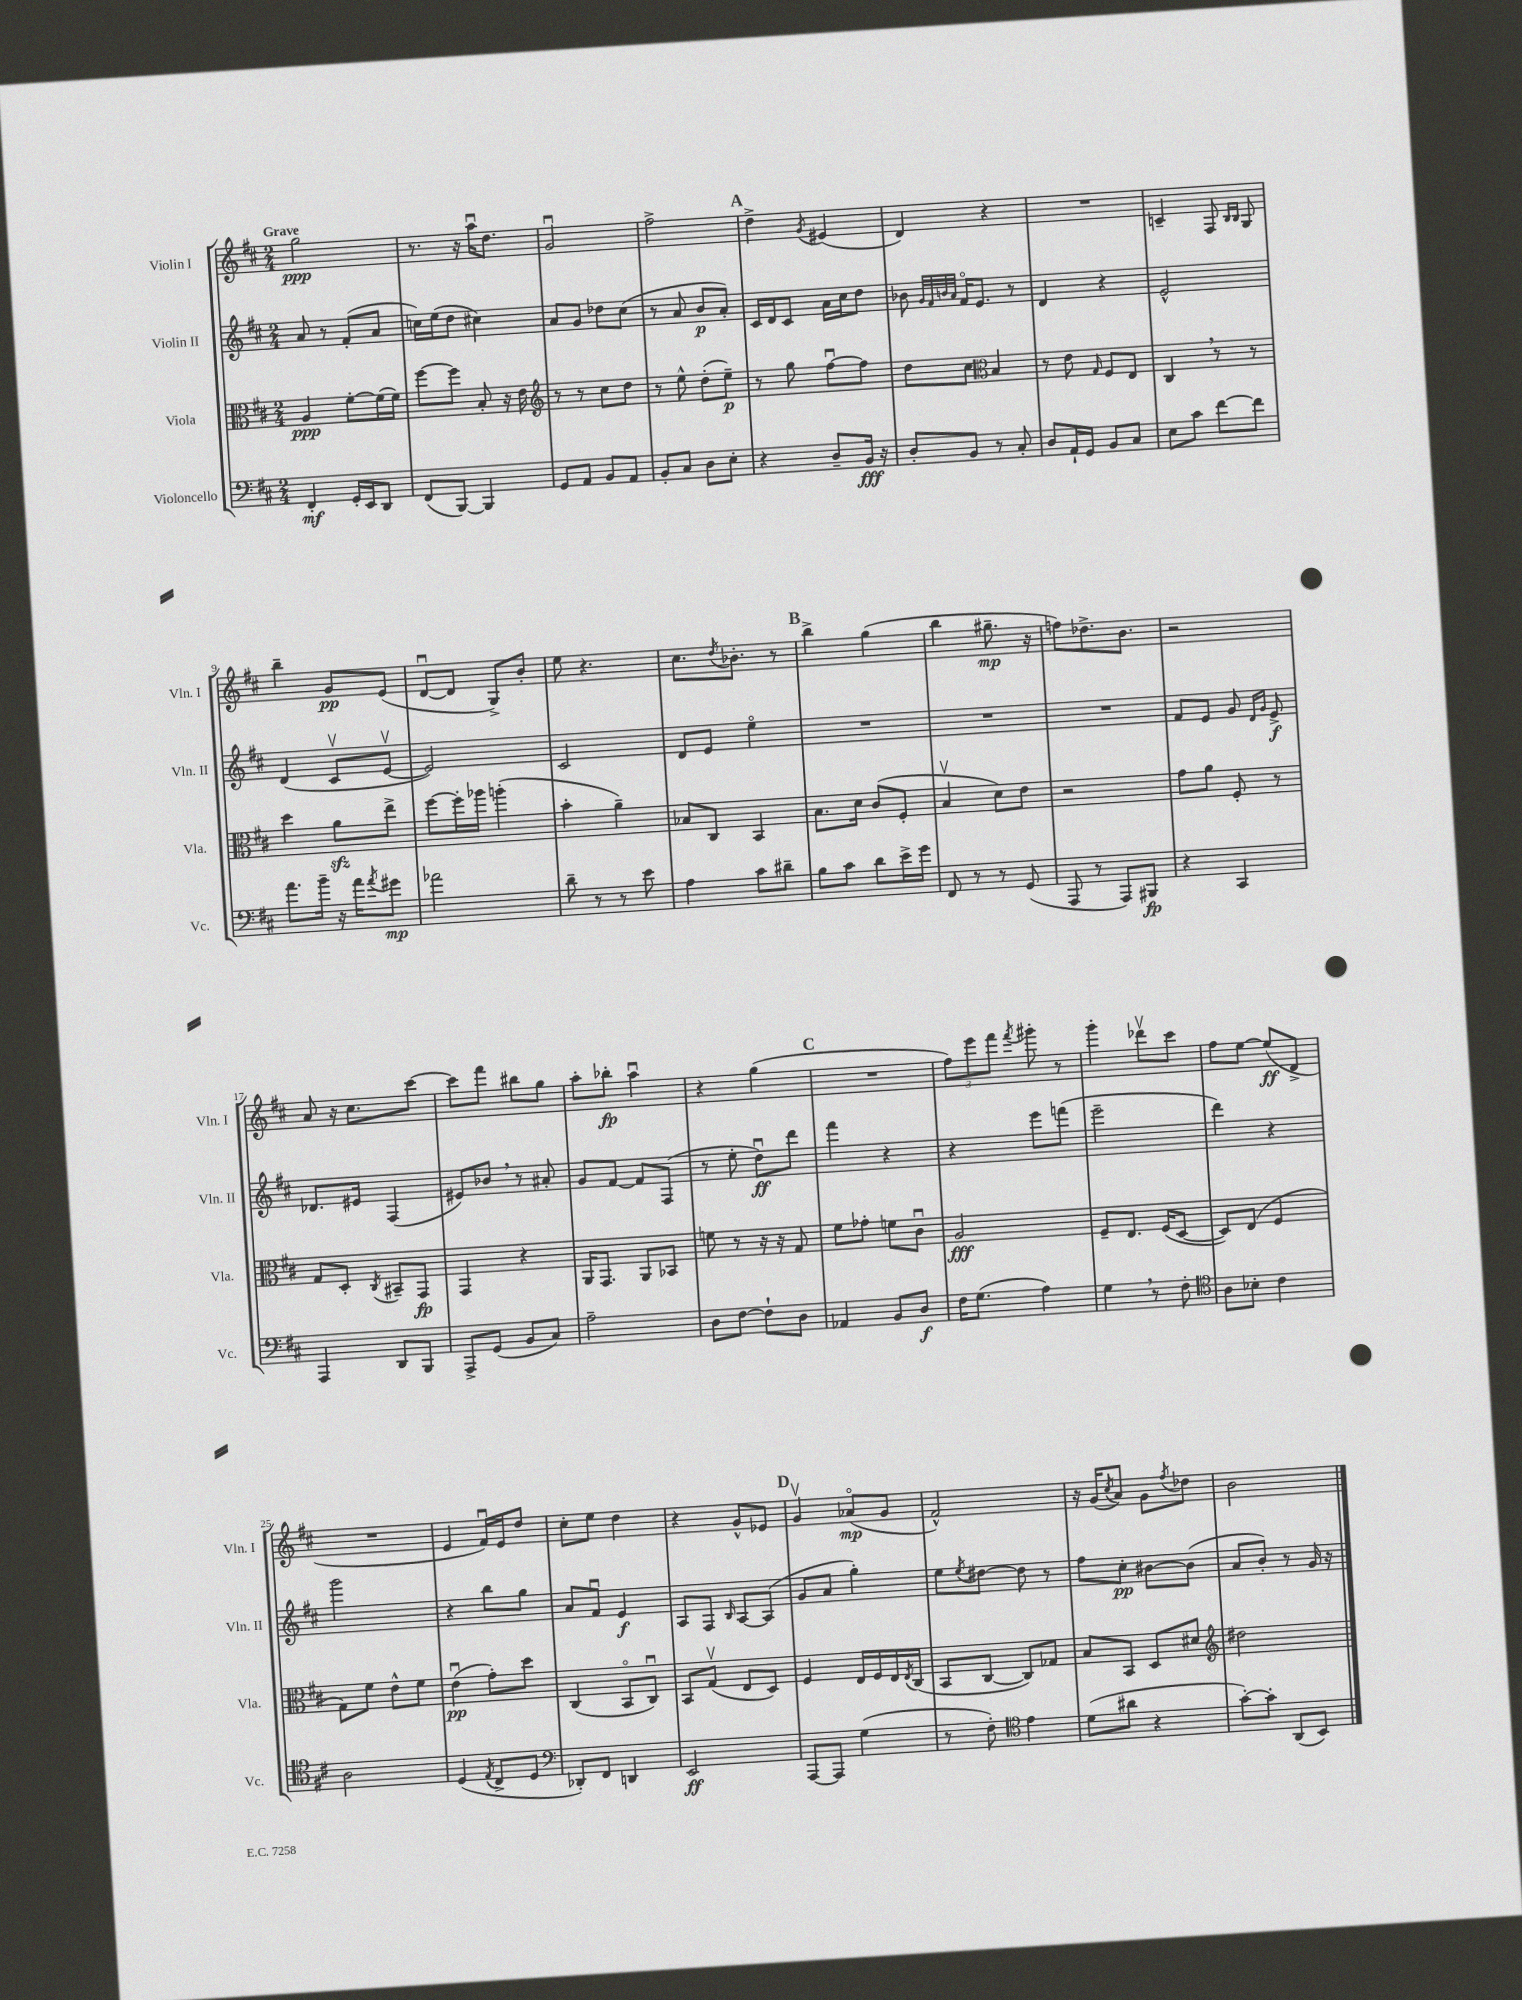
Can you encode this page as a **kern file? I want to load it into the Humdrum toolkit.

**kern	**kern	**kern	**kern
*staff4	*staff3	*staff2	*staff1
*clefF4	*clefC3	*clefG2	*clefG2
*k[f#c#]	*k[f#c#]	*k[f#c#]	*k[f#c#]
*M2/4	*M2/4	*M2/4	*M2/4
4FF#'	4A	8a	2gg
.	.	8r	.
16GG'	[8f#'	(8f#'	.
16EE	.	.	.
8DD	(16f#]	8a	.
.	16f#)	.	.
=	=	=	=
(8FF#	[8ff#	16cc)	8.r
.	.	(16ee	.
[8BBB)	8ff#]	8dd	.
.	.	.	16r
4BBB]	8B'	4cc#)	16aau
.	.	.	8.dd
.	16r	.	.
.	16e	.	.
=	=	=	=
*	*clefG2	*	*
8GG	8r	8a	2gu
8AA	8r	8g	.
8BB	8cc#	8dd-	.
8AA	8dd	(8cc#	.
=	=	=	=
8BB'	8r	8r	2ff#^
8C#	8ee^^	8a	.
8D	(8dd'	8b	.
8E'	8ee~)	8a')	.
=	=	=	=
4r	8r	16c#	4dd^
.	.	16d	.
.	8gg	8c#	.
.	.	.	8qg
8D~	[8ff#u	16a	(4e#
.	.	16cc#	.
16BB	8ff#]	8dd	.
16r	.	.	.
=	=	=	=
8D'	8dd	8b-	4d)
.	.	32qqg	.
.	.	32qqf#	.
.	.	32qqb	.
.	.	32qqa	.
8BB	8cc#	16f#o	.
.	.	8.e	.
*	*clefC3	*	*
8r	4B	.	4r
8C#'	.	8r	.
=	=	=	=
8D	8r	4d	2r
16AA`	8e	.	.
16GG	.	.	.
.	16qqG	.	.
8BB	8F#	4r	.
8C#	8E	.	.
=	=	=	=
8E	4C#	2e^^	4c~
8c#	.	.	.
[8f#	8r	.	8F#
.	.	.	16qqB
.	.	.	16qqB
8f#]	8r	.	8G
=	=	=	=
8.a	4dd	(4d	4bb~
16b~	.	.	.
16r	8a	8c#v	8g
16a	.	.	.
8qa	.	.	.
8g#	8ee^	[8ev	(8e
=	=	=	=
2a-	[8ff#	2e])	[8du
.	16ff#']	.	8d]
.	16aa-	.	.
.	(4aa'	.	8G^)
.	.	.	8b'
=	=	=	=
8d~	4b'	2c#	8ee
8r	.	.	4.r
8r	4a~)	.	.
8e	.	.	.
=	=	=	=
4A	8B-	8d	8.cc#
.	8C#	8e	.
.	.	.	8qdd
.	.	.	8.b-'
8c#	4BB	4eeo	.
8d#~	.	.	8r
=	=	=	=
8B	8.B	2r	4bb^
8c#	.	.	.
.	16d	.	.
8d	(8c#	.	(4gg
16e^	8F#'	.	.
16g	.	.	.
=	=	=	=
8FF#	4Bv	2r	4bb
8r	.	.	.
8r	8d)	.	8.gg#~
(8GG	8e	.	.
.	.	.	16r
=	=	=	=
8AAA	2r	2r	8ff)
8r	.	.	8.dd-^
8AAA)	.	.	.
.	.	.	8.b
8BBB#	.	.	.
=	=	=	=
4r	8g	8f#	2r
.	8a	8e	.
4CC#	8F#'	8g	.
.	.	16qqd	.
.	.	16qqg	.
.	8r	8e^	.
=	=	=	=
4AAA	8G	8.d-	8a
.	8D'	.	16r
.	.	16e#	8.cc#
.	8qC#	.	.
8DD	8BB#~	(4F#	.
8BBB	8GG	.	[8ccc#
=	=	=	=
8AAA^	4GG	8e#)	8ccc#]
(8GG	.	8b-	8fff#
8BB	4r	8r	8bb#
8C#)	.	8a#'	8gg
=	=	=	=
2A~	16AA	8g	8aa'
.	8.GG	.	.
.	.	[8f#	8bb-'
.	8AA	8f#]	4aau
.	8BB-	(8F#	.
=	=	=	=
8D	8f	8r	4r
[8F#	8r	8ee'	.
8F#`]	16r	8ddu)	(4gg
.	16r	.	.
8D	8G	8ddd	.
=	=	=	=
4AA-	8f#	4fff#	2r
.	8g-'	.	.
8BB	8f	4r	.
8D	8c#u	.	.
=	=	=	=
16F#	2A	4r	12ff#)
(8.G	.	.	.
.	.	.	12eee
.	.	.	12fff#
.	.	.	8qfff#
4A)	.	8eee	8ggg#'
.	.	(8fff	8r
=	=	=	=
4G	8F#~	2eee~	4ggg'
.	8.E	.	.
8r	.	.	8ddd-v
.	(16F#	.	.
8F#'	[8D	.	8ccc#
=	=	=	=
*clefC4	*	*	*
8A	8D])	4ddd)	8ff#
8B-'	(8E	.	[8ee
4c#	4F#	4r	(8ee]
.	.	.	8d^
=	=	=	=
2A	8G)	2ggg	2r
.	8f#	.	.
.	8e^^	.	.
.	8f#	.	.
=	=	=	=
(4D	(4eu	4r	4e
8qE	.	.	.
8C#^	8g')	8bb	16f#u)
.	.	.	16e
8D	8dd	8gg	8dd
=	=	=	=
*clefF4	*	*	*
8DD-')	(4C#	8a	8cc#'
8FF#	.	8f#u	8ee
4DD	8BBo	4e	4dd
.	8C#u)	.	.
=	=	=	=
2EE	8BB	8A	4r
.	(8Gv	8F#	.
.	.	16qqB	.
.	8E	[8A	8g^^
.	8D)	(8A]	8e-
=	=	=	=
[8AAA	4F#	8g	4gv
8AAA]	.	8a	.
(4G	16E	4gg')	(8a-o
.	16F#	.	.
.	16E	.	8g
.	8qE	.	.
.	(16C#	.	.
=	=	=	=
8r	8BB	8ee	2f#^^)
.	.	8qee	.
8F#')	[8C#	[8dd#	.
*clefC4	*	*	*
4e	8C#])	8dd#]	.
.	8G-	8r	.
=	=	=	=
(8d	8B	8ff#	16r
.	.	.	(16g
.	.	.	8qcc#
8a#	8BB	8cc#'	8a)
4r	8D	[8b#	8g
.	.	.	8qff#
.	8d#	(8b#]	8dd-
=	=	=	=
*	*clefG2	*	*
[8g')	2dd#	8a	2b
8g']	.	8b')	.
(8AA	.	8r	.
8BB)	.	16g	.
.	.	16r	.
==	==	==	==
*-	*-	*-	*-
